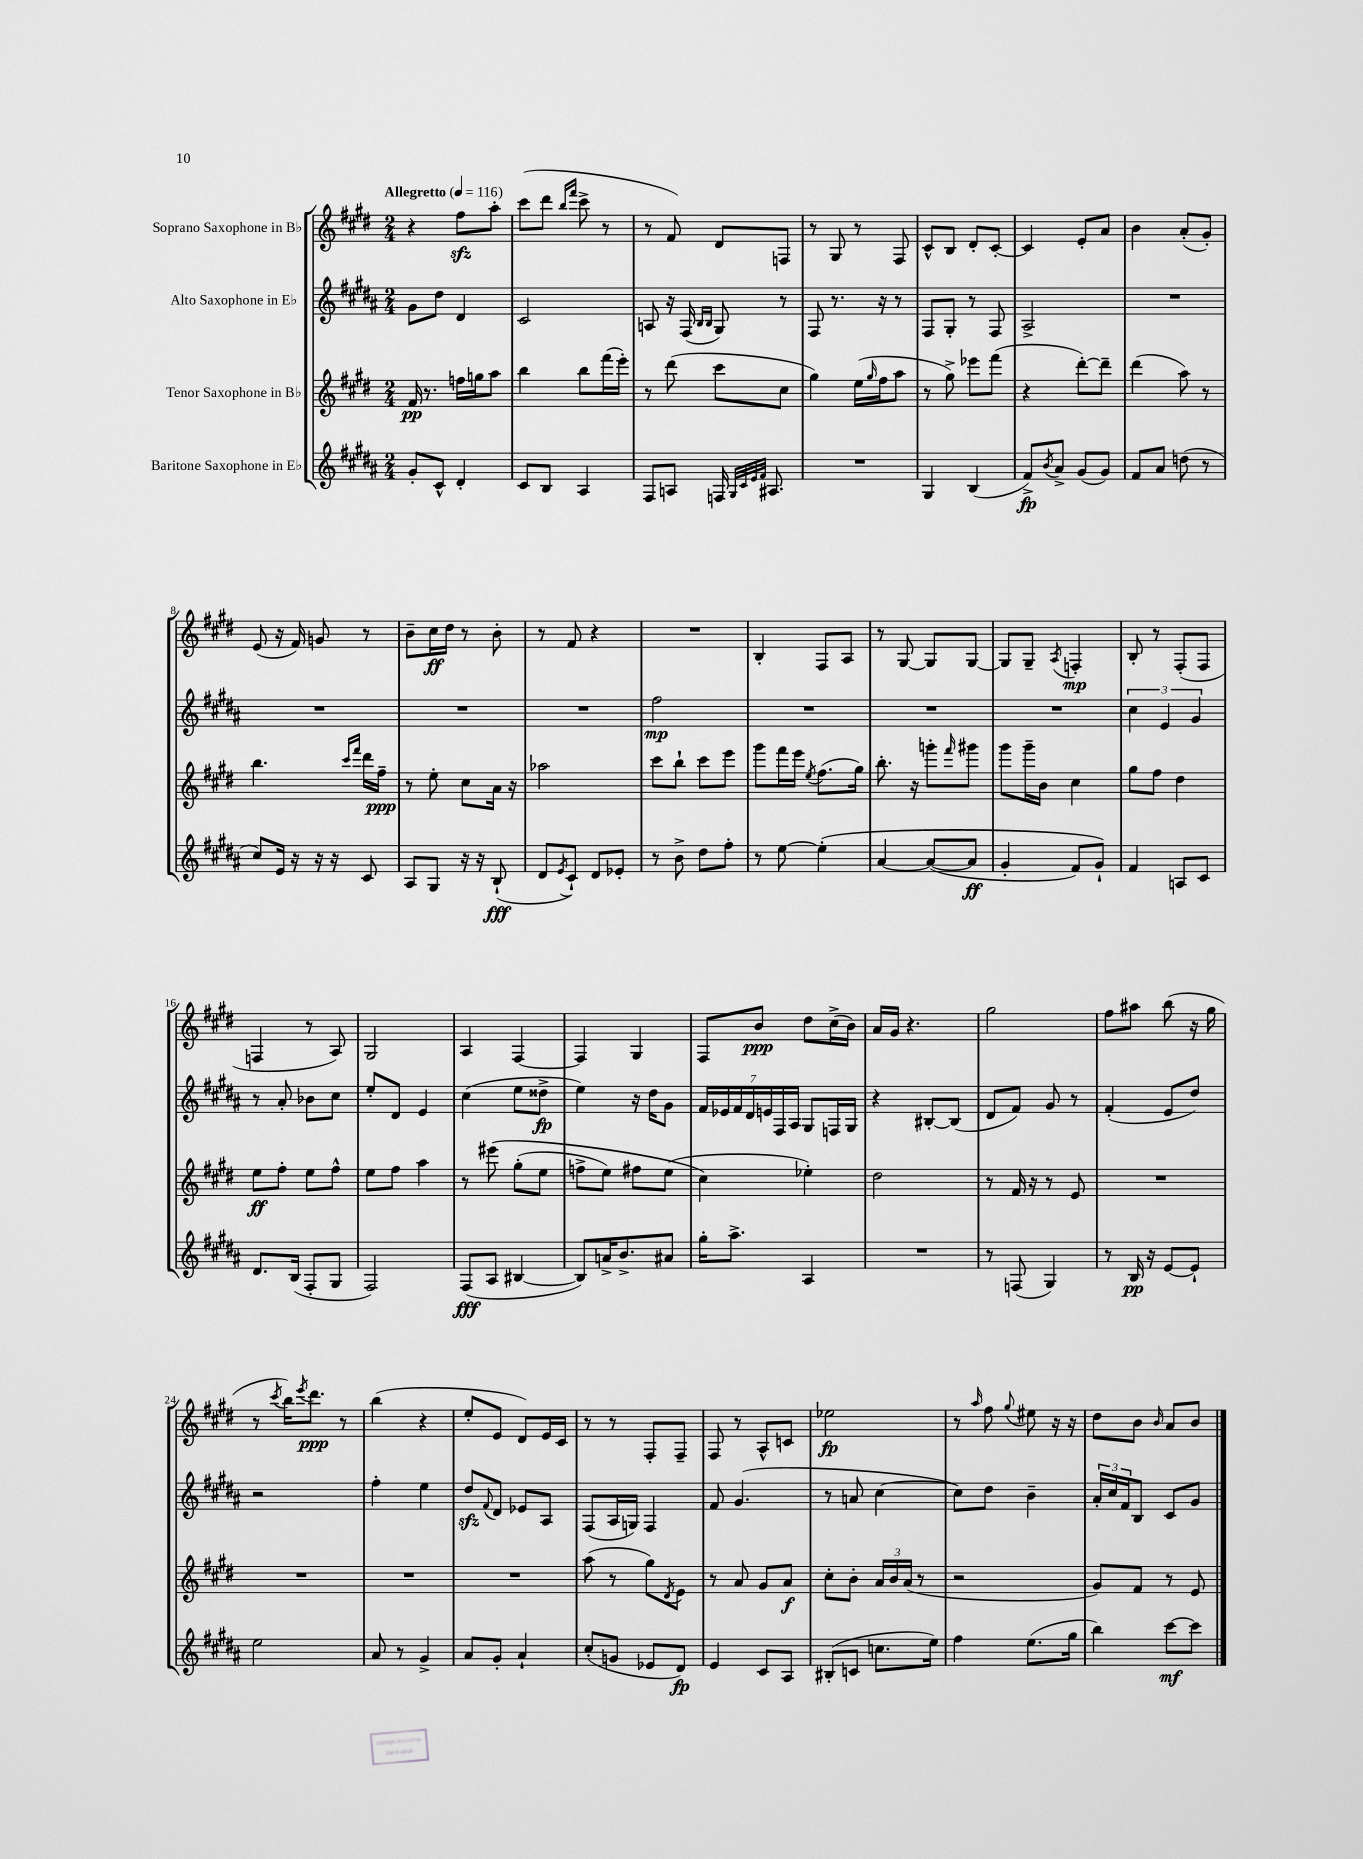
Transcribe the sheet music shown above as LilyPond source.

<<
\new StaffGroup <<
\new Staff = "s0" \with { instrumentName = "Soprano Saxophone in Bb" } {
    \clef treble \key e \major \numericTimeSignature \time 2/4 \tempo "Allegretto" 4 = 116
    r4 fis''8\sfz a''8-. |
    cis'''8( dis'''8 \grace { b''16 fis'''16 } cis'''8-> r8 |
    r8 fis'8) dis'8 f8 |
    r8 gis8 r8 fis8 |
    cis'8-^ b8 dis'8-. cis'8~-. |
    cis'4 e'8-. a'8 |
    b'4 a'8-.( gis'8-.) |
    e'8( r16 fis'16) g'8 r8 |
    b'8-- cis''16\ff dis''16 r8 b'8-. |
    r8 fis'8 r4 |
    R2 |
    b4-. fis8 a8 |
    r8 gis8~ gis8 gis8~ |
    gis8 gis8-- \acciaccatura { a8 } f4-.\mp |
    b8-. r8 fis8-.( fis8 |
    f4 r8 a8) |
    gis2 |
    a4 fis4~ |
    fis4 gis4 |
    fis8 b'8\ppp dis''8 cis''16->( b'16) |
    a'16 gis'16 r4. |
    gis''2 |
    fis''8 ais''8 b''8( r16 gis''16 |
    r8 \acciaccatura { cis'''8 } b''16) \acciaccatura { e'''8 } dis'''8.\ppp r8 |
    b''4( r4 |
    e''8-. e'8 dis'8) e'16 cis'16 |
    r8 r8 fis8-. fis8-- |
    fis8 r8 a8-^ c'8 |
    ees''2\fp |
    r8 \grace { a''16 } fis''8 \appoggiatura { gis''8 } eis''8 r16 r16 |
    dis''8 b'8 \grace { b'16 } a'8 b'8 \bar "|." |
}
\new Staff = "s1" \with { instrumentName = "Alto Saxophone in Eb" } {
    \clef treble \key b \major \numericTimeSignature \time 2/4
    gis'8 dis''8 dis'4 |
    cis'2 |
    a8 r16 fis16( \grace { b16 b16 } gis8) r8 |
    fis8 r8. r16 r8 |
    fis8 gis8-. r8 fis8 |
    ais2-> |
    R2 |
    R2 |
    R2 |
    R2 |
    fis''2\mp |
    R2 |
    R2 |
    R2 |
    \tuplet 3/2 { cis''4 e'4 gis'4 } |
    r8 ais'8-. bes'8 cis''8 |
    e''8-. dis'8 e'4 |
    cis''4( e''8 disis''8->\fp |
    e''4) r16 dis''16 gis'8 |
    \tuplet 7/4 { fis'16 ees'16 fis'16 dis'16 e'16 fis16 ais16 } gis8 f16 gis16 |
    r4 bis8~-. bis8( |
    dis'8 fis'8) gis'8 r8 |
    fis'4-.( e'8 dis''8) |
    r2 |
    fis''4-. e''4 |
    dis''8\sfz \appoggiatura { fis'8 } dis'8 ees'8 ais8 |
    fis8( ais16 g16) fis4 |
    fis'8 gis'4.( |
    r8 a'8 cis''4~ |
    cis''8) dis''8 b'4-- |
    \tuplet 3/2 { ais'16-. cis''16 fis'16 } b8 cis'8 gis'8 \bar "|." |
}
\new Staff = "s2" \with { instrumentName = "Tenor Saxophone in Bb" } {
    \clef treble \key e \major \numericTimeSignature \time 2/4
    fis'16\pp r8. f''16 g''16 a''8 |
    b''4 b''8 fis'''16( e'''16-.) |
    r8 dis'''8( cis'''8 cis''8 |
    gis''4) e''16( \grace { gis''16 } fis''16 a''8 |
    r8 gis''8->) ees'''8 fis'''8( |
    r4 dis'''8~-.) dis'''8-- |
    dis'''4( a''8) r8 |
    b''4. \grace { cis'''16 fis'''16 } dis'''16 fis''16--\ppp |
    r8 e''8-. cis''8 a'16 r16 |
    aes''2 |
    cis'''8 b''8-! cis'''8 e'''8 |
    gis'''8 fis'''16 e'''16 \acciaccatura { e''8 } fis''8.( gis''16) |
    b''8.-. r16 g'''8-. \grace { fis'''16 } gis'''8 |
    gis'''8 gis'''16-- b'16 cis''4 |
    gis''8 fis''8 dis''4 |
    e''8\ff fis''8-. e''8 fis''8-^ |
    e''8 fis''8 a''4 |
    r8 eis'''8\( gis''8-.( e''8 |
    f''8-> e''8) fis''8 e''8( |
    cis''4\) ees''4-.) |
    dis''2 |
    r8 fis'16 r16 r8 e'8 |
    R2 |
    R2 |
    R2 |
    R2 |
    a''8( r8 gis''8) \acciaccatura { dis'8 } e'8 |
    r8 a'8 gis'8 a'8\f |
    cis''8-. b'8-. \tuplet 3/2 { a'16 b'16 a'16( } r8 |
    r2 |
    gis'8) fis'8 r8 e'8 \bar "|." |
}
\new Staff = "s3" \with { instrumentName = "Baritone Saxophone in Eb" } {
    \clef treble \key b \major \numericTimeSignature \time 2/4
    gis'8-. cis'8-^ dis'4-. |
    cis'8 b8 ais4 |
    fis8 a8 f16 \grace { gis32 cis'32 e'32 fis'32 } ais8. |
    R2 |
    gis4 b4( |
    fis'8->\fp) \acciaccatura { b'8 } ais'8-> gis'8( gis'8) |
    fis'8 ais'8 d''8( r8 |
    cis''8) e'16 r16 r16 r16 cis'8 |
    ais8 gis8 r16 r16 b8-!\fff( |
    dis'8 \acciaccatura { e'8 } cis'8-!) dis'8 ees'8-. |
    r8 b'8-> dis''8 fis''8-. |
    r8 e''8~ e''4-.\( |
    ais'4~ ais'8~( ais'8\ff |
    gis'4-. fis'8) gis'8-!\) |
    fis'4 a8 cis'8 |
    dis'8. b16( fis8-. gis8 |
    fis2) |
    fis8\fff( ais8 bis4~ |
    bis8) a'16-> b'8.-> ais'8 |
    gis''16-. ais''8.-> ais4 |
    R2 |
    r8 f8( gis4) |
    r8 b16\pp r16 e'8~ e'8-! |
    e''2 |
    ais'8 r8 gis'4-> |
    ais'8 gis'8-. ais'4-! |
    cis''8-.( g'8 ees'8 dis'8\fp) |
    e'4 cis'8 ais8 |
    bis8-.( c'8 c''8. e''16) |
    fis''4 e''8.( gis''16 |
    b''4) cis'''8~\mf cis'''8 \bar "|." |
}
>>
>>
